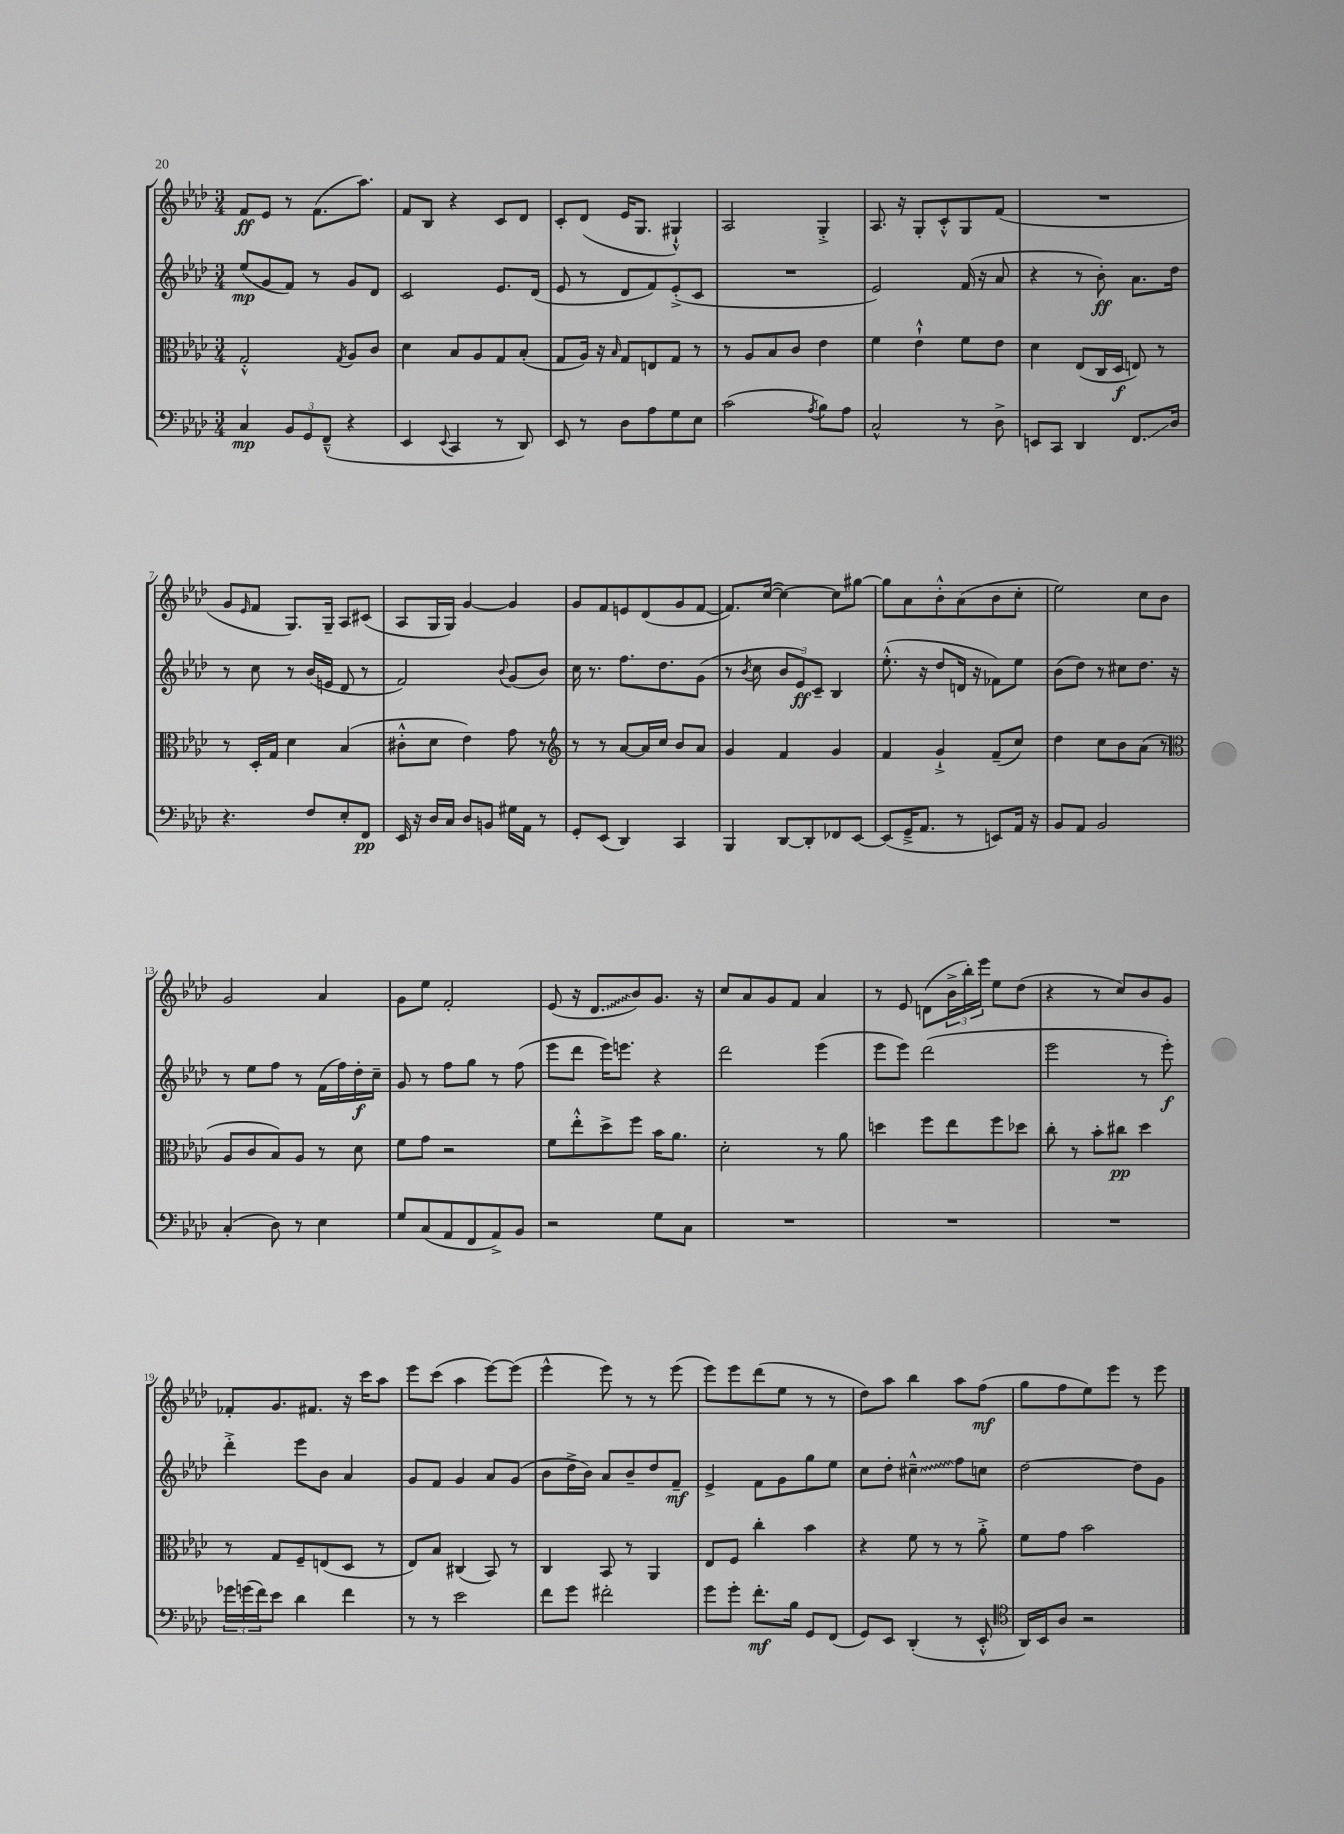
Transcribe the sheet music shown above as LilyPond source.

<<
\new StaffGroup <<
\new Staff = "s0" {
    \clef treble \key aes \major \numericTimeSignature \time 3/4
    f'8\ff ees'8 r8 f'8.( aes''8.) |
    f'8 bes8 r4 c'8 des'8 |
    c'8-. des'8( ees'16 g8. gis4-!-^) |
    aes2 g4-.-> |
    aes8. r16 g8-. c'8-.-^ g8 f'8( |
    R2. |
    g'8 \grace { ees'16 } f'8 g8.) g16-- aes8 cis'8( |
    aes8 g16 g16) g'4~ g'4 |
    g'8 f'8 e'8 des'8( g'8 f'8~ |
    f'8.) c''16~( c''4~) c''8 gis''8~ |
    gis''8 aes'8 bes'8-.-^ aes'8( bes'8 c''8-. |
    ees''2) c''8 bes'8 |
    g'2 aes'4 |
    g'8 ees''8 f'2-. |
    ees'8( r16 \once \override Glissando.style = #'zigzag des'8.\glissando bes'8) g'8. r16 |
    c''8 aes'8 g'8 f'8 aes'4 |
    r8 ees'8 d'8( \tuplet 3/2 { bes'16-> bes''16-.) ees'''16 } ees''8 des''8( |
    r4 r8 c''8) bes'8 g'8 |
    fes'8-. g'8. fis'8. r16 c'''16 aes''8 |
    ees'''8 c'''8( aes''4 ees'''8~) ees'''8( |
    ees'''4-^ ees'''8) r8 r8 ees'''8( |
    ees'''8) ees'''8 des'''8( ees''8 r8 r8 |
    des''8) aes''8 bes''4 aes''8 f''8\mf( |
    g''8 f''8 ees''8) ees'''8 r8 ees'''8 \bar "|." |
}
\new Staff = "s1" {
    \clef treble \key aes \major \numericTimeSignature \time 3/4
    ees''8\mp( g'8 f'8) r8 g'8 des'8 |
    c'2 ees'8. des'16( |
    ees'8 r8 des'8 f'8) ees'8-.->( c'8 |
    R2. |
    ees'2) f'16( r16 aes'8 |
    r4 r8 bes'8-.\ff) aes'8. des''16 |
    r8 c''8 r8 bes'16( e'16 des'8 r8 |
    f'2) \appoggiatura { bes'8 } g'8( bes'8) |
    c''16 r8. f''8. des''8. g'8( |
    r8 \acciaccatura { bes'8 } c''8 \tuplet 3/2 { bes'8 ees'8\ff) c'8-- } bes4 |
    ees''8.-.-^( r16 des''8 d'16 r16 fes'8) ees''8 |
    bes'8( des''8) r8 cis''8 des''8. r16 |
    r8 ees''8 f''8 r8 f'16( f''16) des''16-.\f c''16-- |
    g'8 r8 f''8 g''8 r8 f''8( |
    ees'''8 des'''8 ees'''16) e'''8. r4 |
    des'''2 ees'''4( |
    ees'''8 ees'''8) des'''2( |
    ees'''2 r8 ees'''8-.\f) |
    des'''4-.-> ees'''8 bes'8 aes'4 |
    g'8 f'8 g'4 aes'8 g'8( |
    bes'8 des''16-> bes'16) aes'8 bes'8-- des''8 f'8--\mf |
    ees'4-> f'8 g'8 g''8 ees''8 |
    c''8 des''8-. \once \override Glissando.style = #'zigzag cis''4---^\glissando f''8 c''8 |
    des''2~ des''8 g'8 \bar "|." |
}
\new Staff = "s2" {
    \clef alto \key aes \major \numericTimeSignature \time 3/4
    g2-.-^ \acciaccatura { g8 } aes8 c'8 |
    des'4 bes8 aes8 g8 bes8-.( |
    g8 aes16) r16 \grace { bes16 } g8 e8 g8 r8 |
    r8 aes8 bes8 c'8 ees'4 |
    f'4 ees'4-!-^ f'8 ees'8 |
    des'4 ees8( c16 des16\f e8) r8 |
    r8 des16-. g16 des'4 bes4( |
    cis'8-.-^ des'8 ees'4) g'8 r8 |
    \clef treble r8 r8 aes'8~ aes'16 c''16 bes'8 aes'8 |
    g'4 f'4 g'4 |
    f'4 g'4-!-> f'8--( c''8) |
    des''4 c''8 bes'8 aes'8( r8 |
    \clef alto aes8 c'8 bes8) aes8 r8 des'8 |
    f'8 g'8 r2 |
    f'8 ees''8-.-^ des''8-> f''8 bes'16 aes'8. |
    des'2-. r8 aes'8 |
    d''4 f''8 ees''8 f''8 des''8 |
    c''8-. r8 bes'8-. cis''8\pp des''4 |
    r8 g8 f8-- e8( des8 r8 |
    ees8) bes8 cis4( bes,8) r8 |
    c4 bes,8 r8 aes,4 |
    ees8 f8 c''4-. bes'4 |
    r4 f'8 r8 r8 aes'8-.-> |
    f'8 g'8 bes'2 \bar "|." |
}
\new Staff = "s3" {
    \clef bass \key aes \major \numericTimeSignature \time 3/4
    c4\mp \tuplet 3/2 { bes,8 g,8 f,8---^( } r4 |
    ees,4 \appoggiatura { ees,8 } c,4 r8 des,8) |
    ees,8 r8 des8 aes8 g8 ees8 |
    c'2( \acciaccatura { aes8 } bes8) aes8 |
    c2-^ r8 des8-> |
    e,8 c,8 des,4 f,8.\glissando des16 |
    r4. f8 ees8-. f,8\pp |
    ees,16 r16 des16 c16 des8 b,8 gis16 aes,16 r8 |
    g,8-. ees,8( des,4) c,4 |
    bes,,4 des,8~ des,8-. fes,8 ees,8~ |
    ees,8( g,16---> aes,8. r8 e,8) aes,16 r16 |
    bes,8 aes,8 bes,2 |
    c4-.( des8) r8 ees4 |
    g8 c8( aes,8 f,8 aes,8->) bes,8 |
    r2 g8 c8 |
    R2. |
    R2. |
    R2. |
    \tuplet 3/2 { ges'16 g'16( f'16) } ees'8 des'4 f'4 |
    r8 r8 ees'2 |
    f'8 g'8 fis'2-. |
    g'8 g'8-. f'8.-.\mf bes16 g,8 f,8( |
    g,8) ees,8 des,4-.( r8 ees,8-.-^ |
    \clef tenor aes,16) bes,16 aes8 r2 \bar "|." |
}
>>
>>
